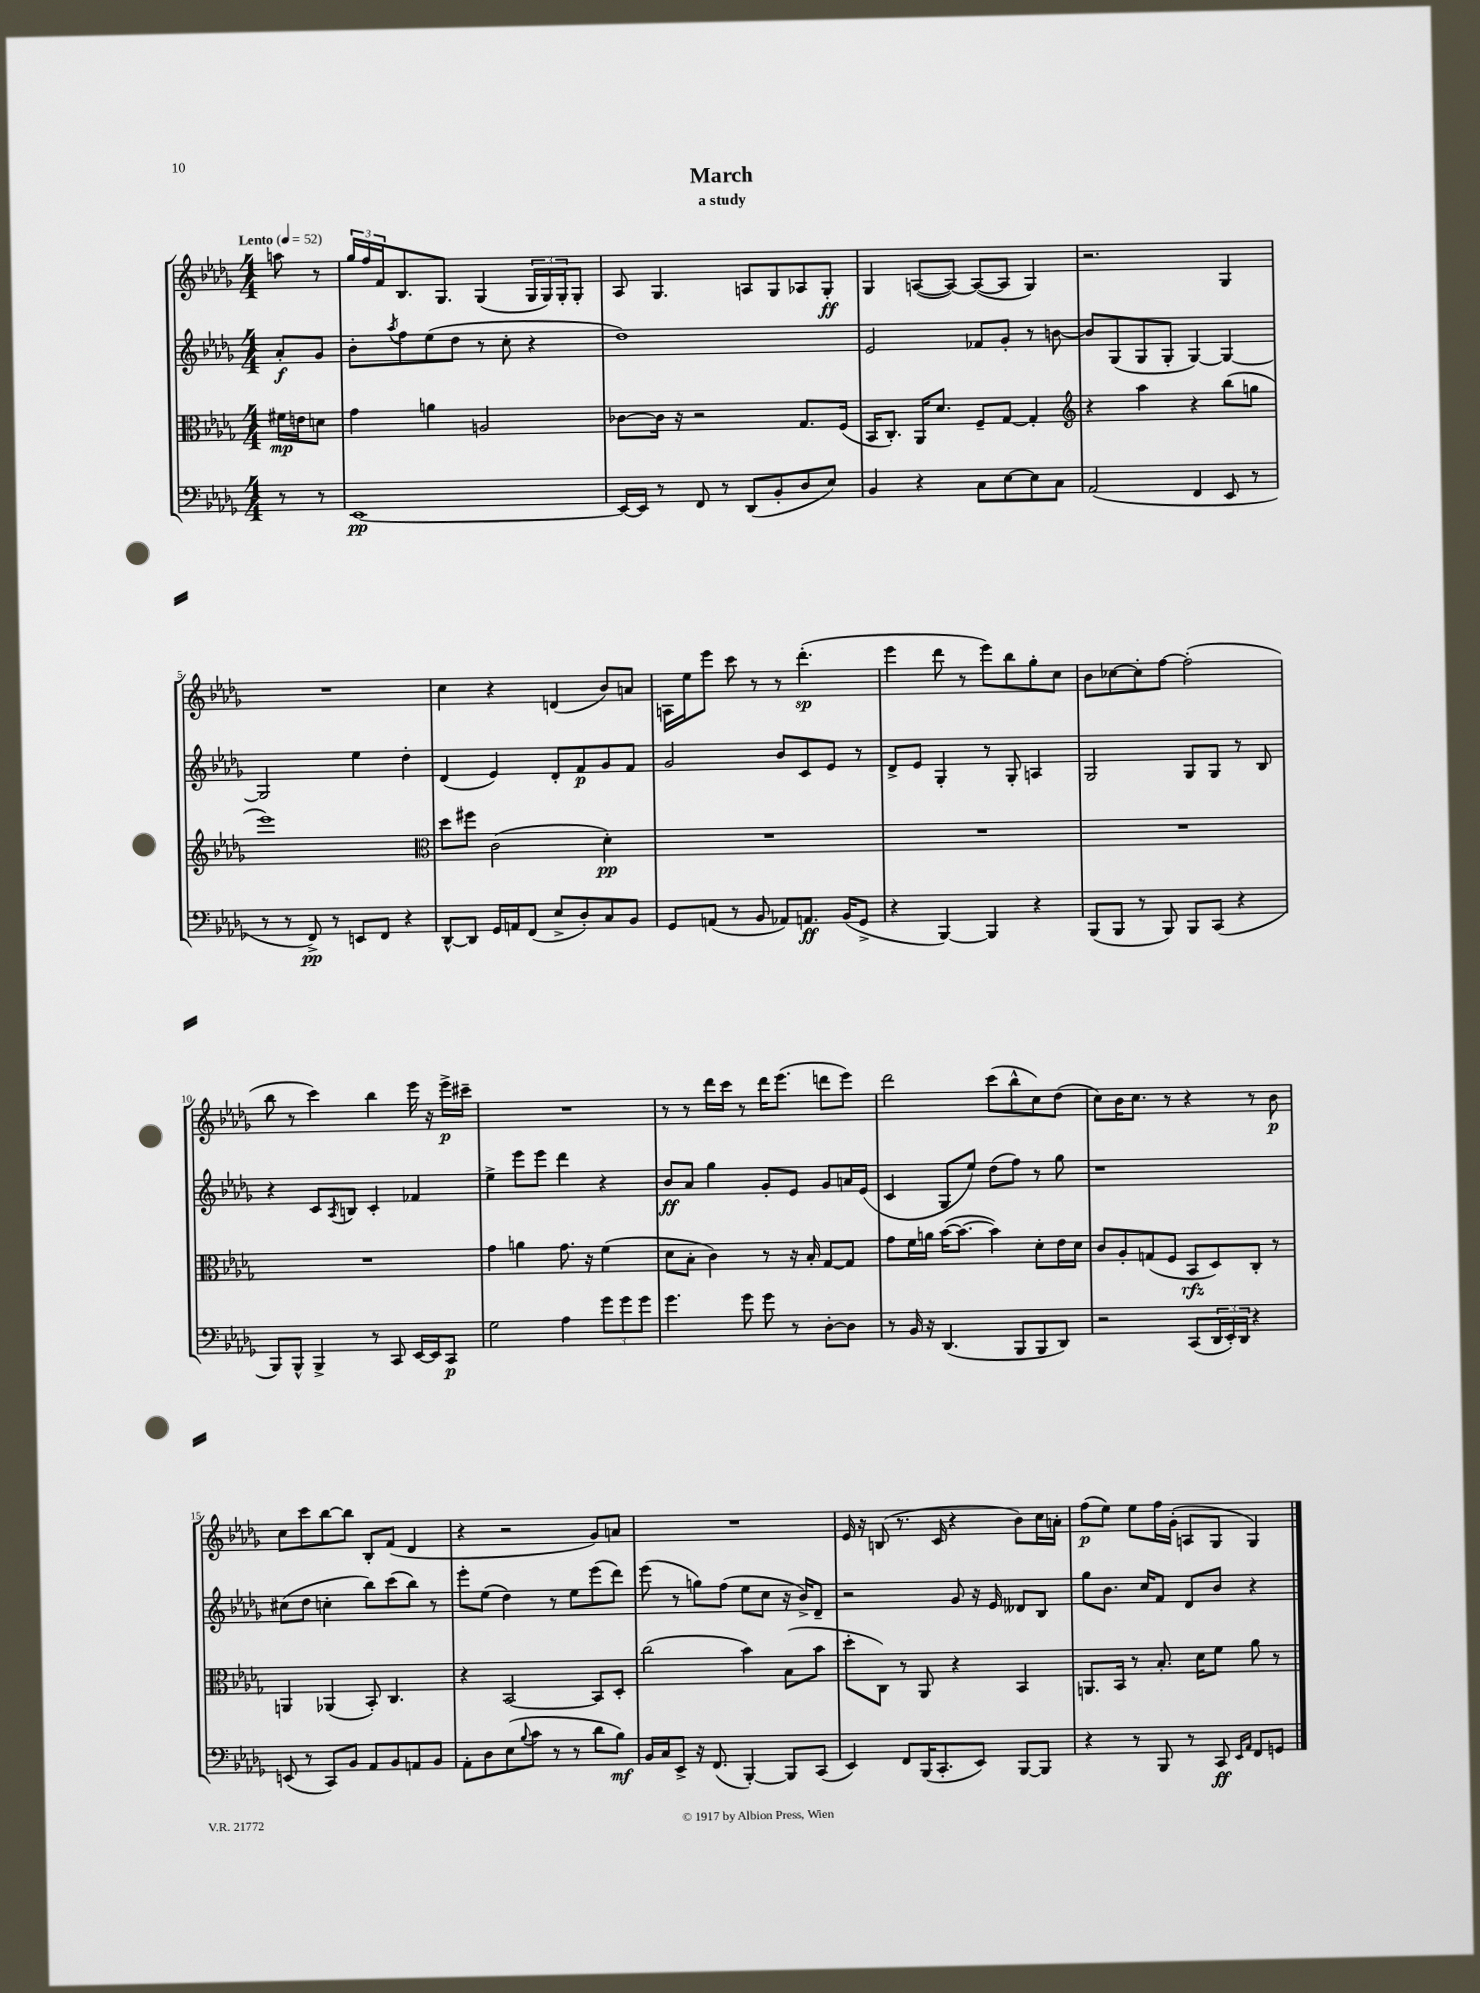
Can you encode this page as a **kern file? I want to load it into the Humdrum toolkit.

**kern	**kern	**kern	**kern
*staff4	*staff3	*staff2	*staff1
*clefF4	*clefC3	*clefG2	*clefG2
*k[b-e-a-d-g-]	*k[b-e-a-d-g-]	*k[b-e-a-d-g-]	*k[b-e-a-d-g-]
*M4/4	*M4/4	*M4/4	*M4/4
*MM52	*MM52	*MM52	*MM52
8r	16f#	8a-'	8aa
.	16e	.	.
8r	8d	8g-	8r
=	=	=	=
[1EE-	4g-	8b-'	24gg-
.	.	.	24ff
.	.	.	24f
.	.	8qaa-	.
.	.	8ff	8.B-
.	4a	(8ee-	.
.	.	.	8.G-
.	.	8dd-	.
.	2A	8r	(4G-
.	.	8cc'	.
.	.	4r	24G-
.	.	.	24G-)
.	.	.	24G-'
.	.	.	8G-'
=	=	=	=
16EE-_	[8c-	1dd-)	8A-
16EE-]	.	.	.
8r	16c-]	.	4.G-
.	16r	.	.
8FF	2r	.	.
8r	.	.	.
(8DD-	.	.	8A
8BB-'	.	.	8G-
8D-	8.G-	.	8A-
8E-)	.	.	8G-'
.	(16F	.	.
=	=	=	=
4BB-	16BB-	2e-	4G-
.	8.C')	.	.
4r	16AA-	.	([8A
.	8.d-	.	.
.	.	.	8A_)
8C	8F~	8f-	(8A_
[8E-	[8G-	8g-'	8A]
8E-]	4G-']	8r	4G-)
8C	.	[8b	.
=	=	=	=
*	*clefG2	*	*
(2AA-	4r	8b]	2.r
.	.	(8G-	.
.	4aa-	8G-	.
.	.	8G-'	.
4FF	4r	[4G-)	.
8EE-	(8bb-	4G-_	4G-
8r	8gg	.	.
=	=	=	=
8r	1eee-)	2G-]	1r
8r	.	.	.
8FF^)	.	.	.
8r	.	.	.
8EE	.	4ee-	.
8FF	.	.	.
4r	.	4dd-'	.
=	=	=	=
*	*clefC3	*	*
[8DD-^^	8dd-	(4d-	4cc
8DD-]	8ff#	.	.
16GG-	(2c	4e-)	4r
16AA	.	.	.
(8FF	.	.	.
8E-^	.	8d-'	(4d
8D-')	.	8f	.
8C	4d-')	8g-	8b-)
8BB-	.	8f	8a
=	=	=	=
8GG-	1r	2g-	16A
.	.	.	16ee-
(8AA	.	.	8eee-
8r	.	.	8ccc
8BB-	.	.	8r
8AA-)	.	8b-	8r
8.AA	.	8c	(4.ddd-'
.	.	8e-	.
(16BB-	.	.	.
8GG-^	.	8r	.
=	=	=	=
4r	1r	8d-^	4eee-
.	.	8e-	.
[4BBB-)	.	4G-'	8ddd-
.	.	.	8r
4BBB-]	.	8r	8eee-)
.	.	8G-'	8bb-
4r	.	4A	8gg-'
.	.	.	8cc
=	=	=	=
(8BBB-	1r	2G-	8b-
8BBB-	.	.	[8cc-
8r	.	.	8cc-']
8BBB-)	.	.	[8ff
8BBB-	.	8G-	(2ff']
(8CC	.	8G-	.
4r	.	8r	.
.	.	8B-	.
=	=	=	=
8BBB-)	1r	4r	8bb-
8BBB-^^	.	.	8r
4BBB-^	.	8c	4ccc)
.	.	8qA-	.
.	.	8B	.
8r	.	4c'	4bb-
8CC	.	.	.
[16EE-	.	4f-	16eee-
16EE-]	.	.	16r
8CC	.	.	16eee-^
.	.	.	16ccc#~
=	=	=	=
2G-	4g-	4ee-^	1r
.	4a	8eee-	.
.	.	8eee-	.
4A-	8.g-	4ddd-	.
.	16r	.	.
12g-	(4f	4r	.
12g-	.	.	.
12g-	.	.	.
=	=	=	=
4.g-	8d-	8b-	8r
.	8B-'	8a-	8r
.	4c)	4gg-	16ddd-
.	.	.	16ccc
8g-	.	.	8r
8g-	8r	8g-'	16ddd-
.	.	.	(8.eee-
8r	16r	8e-	.
.	16B-'	.	.
[8D-'	[8G-	8g-	8ddd
8D-]	8G-]	16a	8eee-)
.	.	(16e-	.
=	=	=	=
8r	8g-	4c	2ddd-
16BB-	16f	.	.
16r	16a	.	.
(4.DD-	([16b-	8G-	.
.	8.b-_	.	.
.	.	8ee-)	.
.	4b-])	(8dd-	(8ccc
8BBB-	.	8ff)	8bb-^^
8BBB-	8d-'	8r	8cc)
8DD-)	16e-	8gg-	(8dd-
.	16d-	.	.
=	=	=	=
2r	8c	1r	8cc)
.	8A-'	.	16b-
.	.	.	8.cc
.	(8G	.	.
.	8F	.	8r
(8CC	8BB-	.	4r
24DD-	8D-)	.	.
24EE-')	.	.	.
24DD-	.	.	.
4r	8C'	.	8r
.	8r	.	8b-
=	=	=	=
(8EE	4AA	(8cc#	8cc
8r	.	8dd-	8ccc
8CC)	(4AA-	4cc'	[8bb-
8BB-	.	.	8bb-]
8AA-	8BB-')	8bb-)	8B-'
8BB-	4.C	(8ccc	(8f
8AA	.	8bb-)	4d-
8BB-	.	8r	.
=	=	=	=
8AA-'	4r	8eee-'	4r
8D-	.	(8ee-	.
(8E-	[2BB-	4dd-)	2r
8qqB-	.	.	.
8c	.	.	.
8r	.	8r	.
8r	.	8ee-	.
8d-	8BB-]	(8eee-	8g-)
8B-)	8D-'	8ddd-)	8a
=	=	=	=
16BB-	(2cc	(8eee-	1r
16C	.	.	.
8EE-^	.	8r	.
16r	.	8gg)	.
(8.FF	.	.	.
.	.	(8ff	.
[4BBB-')	4b-)	8ee-	.
.	.	8cc	.
8BBB-]	(8B-	16r	.
.	.	16b-^)	.
(8CC	8b-	8d-~	.
=	=	=	=
4EE-)	8dd-'	2r	16e-
.	.	.	16r
.	8C)	.	(8B
8FF	8r	.	8.r
(16BBB-	8AA-	.	.
8.CC'	.	.	16c
.	4r	8g-	4r
8EE-)	.	16r	.
.	.	16e-	.
[8BBB-	4BB-	8d--	8b-)
8BBB-]	.	8B-	16cc
.	.	.	16a'
=	=	=	=
4r	8.AA	8gg-	(8ff
.	.	8.b-	8ee-)
.	16BB-	.	.
8r	8r	.	8ee-
.	.	16cc	.
8BBB-	8.B-'	8f	16ff
.	.	.	(16g-'
8r	.	8d-	8A
.	16d-	.	.
8CC	8f	8b-	8G-
16qqEE-	.	.	.
16qqAA-	.	.	.
8FF	8a-	4r	4G-)
8GG	8r	.	.
==	==	==	==
*-	*-	*-	*-
